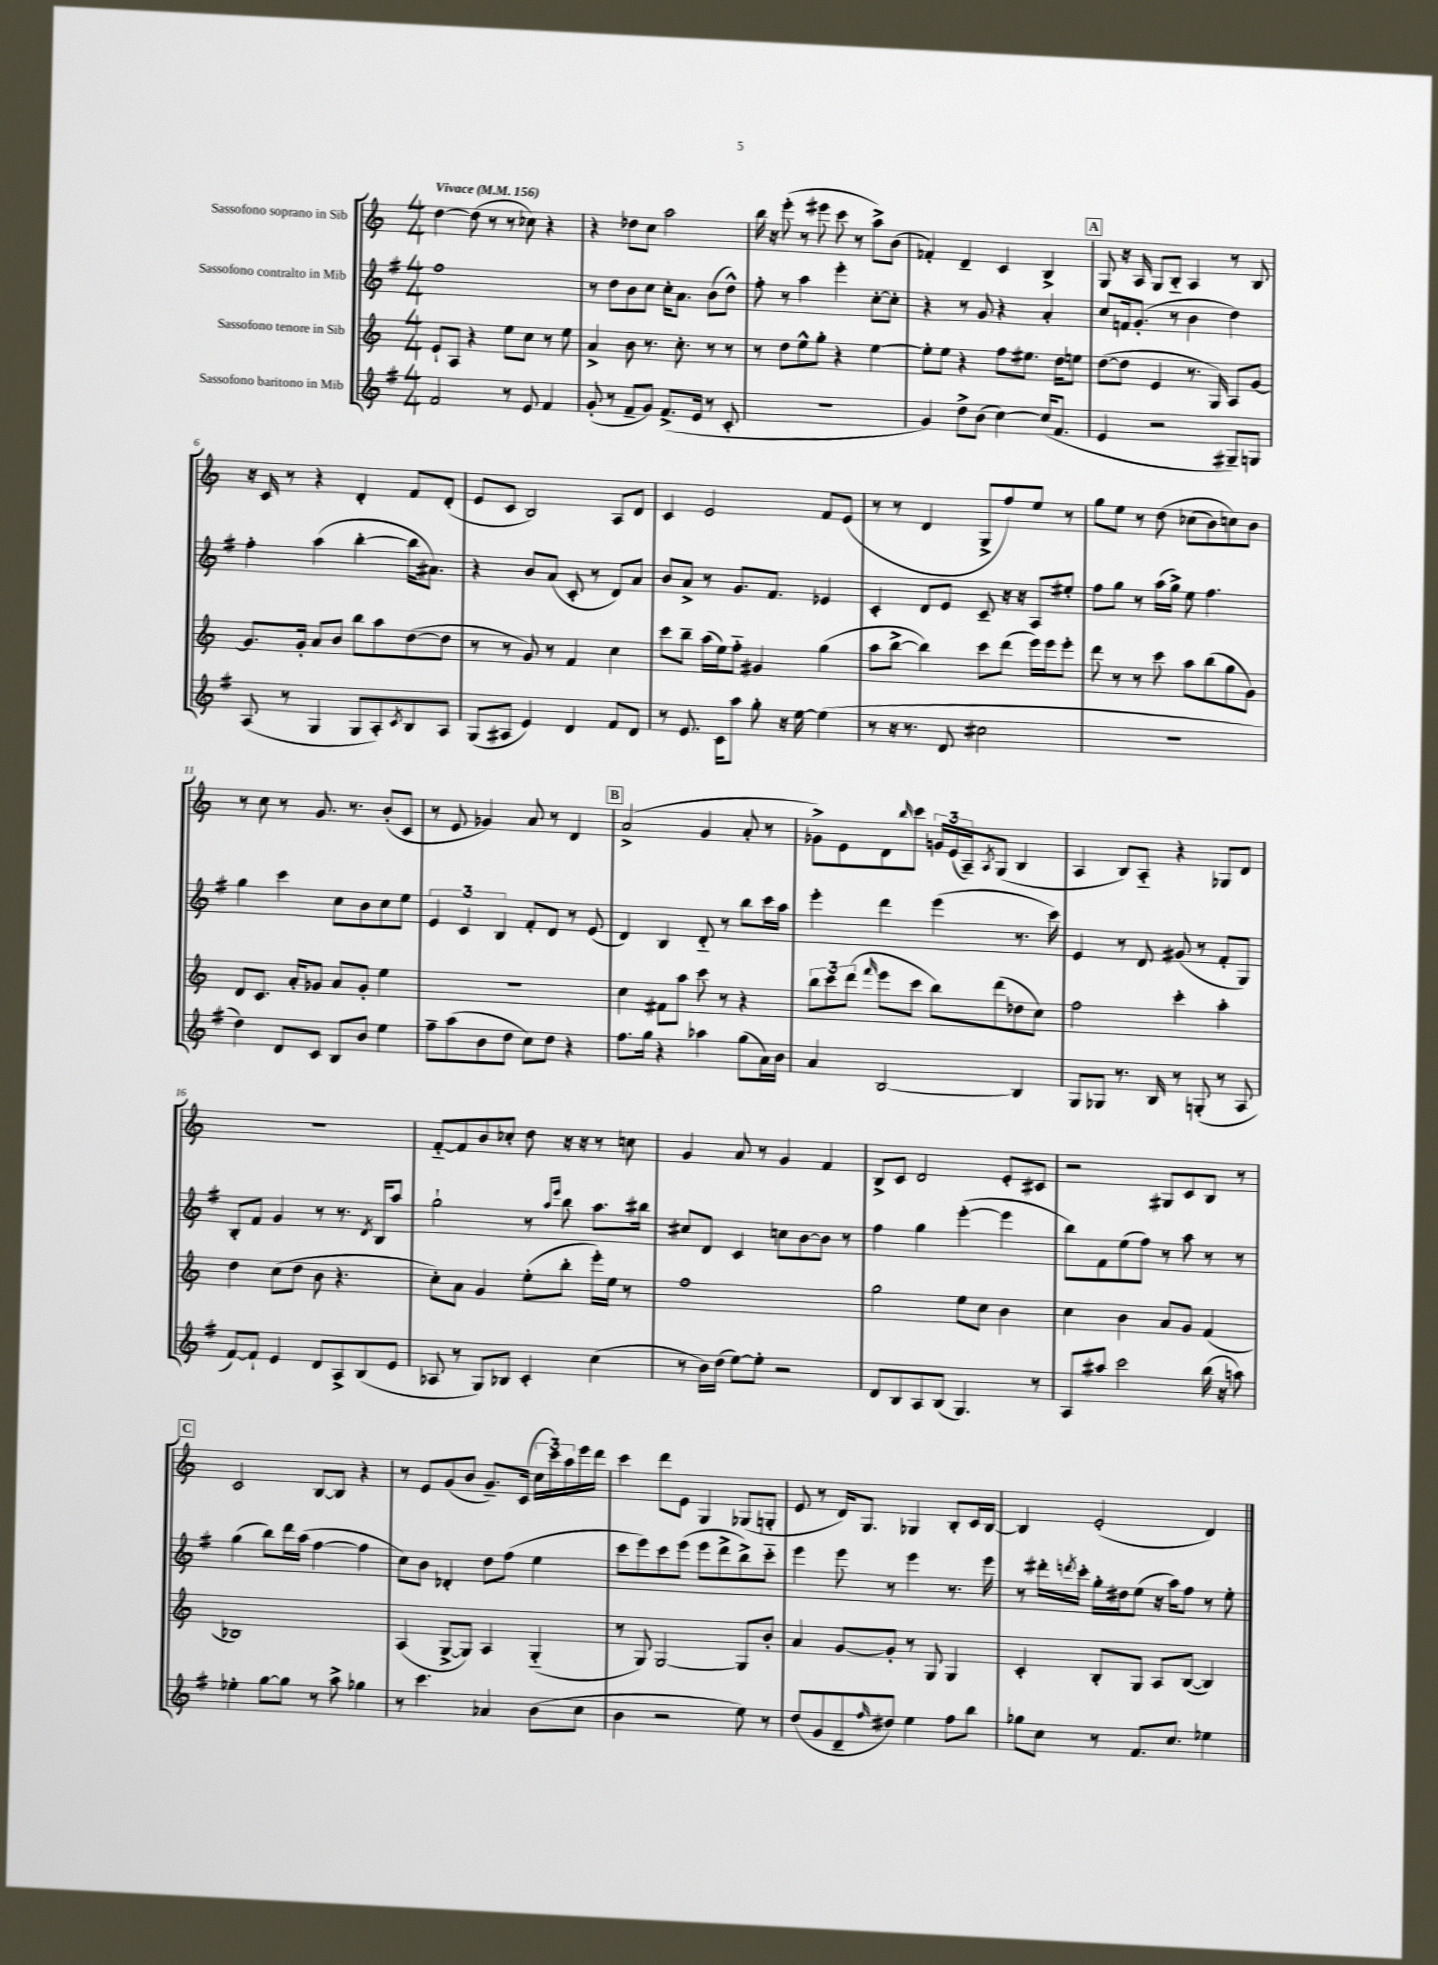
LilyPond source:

<<
\new StaffGroup <<
\new Staff = "s0" \with { instrumentName = "Sassofono soprano in Sib" } {
    \clef treble \key c \major \numericTimeSignature \time 4/4 \tempo "Vivace" 4 = 156
    d''4~ d''8( r8 r8 ces''8) r4 |
    r4 des''8 c''8 a''2 |
    b''16 r16 e'''8-.( r8 eis'''8 c'''8 r8 a''8->) b'8( |
    fes'4-.) d'4-- c'4 b4-> |
    \mark \markup { \box "A" } g8 r16 a16 g8 b8-_ a4 r8 b8 |
    r16 c'16 r8 r4 d'4-. f'8 d'8-.( |
    e'8 c'8 b2) a8 d'8 |
    c'4 e'2 f'8 e'8( |
    r8 r8 d'4 g8-> f''8) e''8 r8 |
    g''8 e''8 r8 d''8\( ces''8( b'8) c''8\) b'8 |
    r8 c''8 r8 g'8. r8. b'8-.( c'8 |
    r8 e'8 ges'4) a'8 r8 d'4 |
    \mark \markup { \box "B" } a'2->( g'4 a'8-. r8 |
    ges'8->) e'8 d'8 \grace { b''16 } c'''8 \tuplet 3/2 { g'16 e'16( a16--) } \acciaccatura { a8 } g8( b4 |
    a4 b8) a8-_ r4 ges8 d'8 |
    R1 |
    f'8~-_ f'8 b'8 ces''8-. d''8 r16 r16 r8 c''8 |
    g'4 a'8 r8 g'4 f'4 |
    b8-> c'8 d'2 e'8-. cis'8 |
    r2 gis8 c'8 b8 r8 |
    \mark \markup { \box "C" } c'2 b8~ b8 r4 |
    r8 e'8 g'8( b'8 g'8.--) c'16( \tuplet 3/2 { c''16 c'''16) a''16 } e'''16 d'''16 |
    c'''4 d'''8 e'8 g4 ges8( g8-. |
    e'8 r8 d'16) g8. ges4 b8-. c'16 b16~ |
    b4 e'2-.( d'4) \bar "|." |
}
\new Staff = "s1" \with { instrumentName = "Sassofono contralto in Mib" } {
    \clef treble \key g \major \numericTimeSignature \time 4/4
    fis''1 |
    r8 d''8 b'8 c''8 c''16-. a'8. b'8( d''8-^) |
    fis''8-. r8 a''4 e'''4-. c''8~-. c''8-. |
    r4 r8 g'8 r4 a'4-. |
    \mark \markup { \box "A" } c''8 f'16 g'8.-.( r8 b'4 d''4) |
    fis''4-. a''4( b''4~-. b''16 ais'8.) |
    r4 b'8 a'8( c'8-. r8 d'8) a'8 |
    b'8 a'8-> r8 g'8. fis'8. ees'4 |
    c'4-. d'8 e'8 c'8-- r16 r16 a8 eis''8-. |
    fis''8 g''8 r8 a''16( g''16->) e''8 fis''4. |
    g''4 c'''4 c''8 b'8 c''8 e''8 |
    \tuplet 3/2 { e'4 c'4 b4 } fis'8-. d'8 r8 e'8( |
    \mark \markup { \box "B" } d'4) b4 d'8-_ r8 b''8 c'''16 a''16 |
    e'''4-. d'''4 e'''4( r8. c'''16) |
    e'4 r8 d'8 gis'8( r8 fis'8-. g8) |
    b8-. fis'8 g'4 r8 r8. \acciaccatura { d'8 } b16 a''8 |
    g''2-! r8 \grace { a''16 e'''16 } b''8 a''8. bis''16 |
    cis''8 d'8 c'4 c''8 b'8~ b'8 r8 |
    fis''4 g''4 e'''4~-.( e'''4 |
    b''8) fis'8 e''8( fis''8) r8 a''8 r8 r8 |
    \mark \markup { \box "C" } g''4( b''8) d'''16 a''16( fis''4~ fis''4 |
    c''8) b'8 des'4-. d''8 fis''8( e''4 |
    c'''8 e'''8) c'''8 e'''8( e'''8 d'''8-> b''8->) c'''8-_ |
    e'''4 e'''8 r8 e'''4 r8. e'''16 |
    r8 dis'''16-. \acciaccatura { d'''8 } c'''16-. g''16-. dis''16 e''8( r16 a''16) fis''8 r8 e''8-. \bar "|." |
}
\new Staff = "s2" \with { instrumentName = "Sassofono tenore in Sib" } {
    \clef treble \key c \major \numericTimeSignature \time 4/4
    e'8-! a8 r4 e''8 c''8 r8 e''8 |
    a'4-> b'8 r8. c''8.-. r8 r8 |
    r8 d''8 e''8-^ g''8-. r4 e''4~ |
    e''8-. e''8 r4 f''8 eis''8. d''16 e''8 |
    \mark \markup { \box "A" } d''8~( d''8 e'4 r8. g16) a8 g'8~ |
    g'8. g'16-. a'8 b'8 b''8 a''8 d''8~( d''8 |
    r8 r8 g'8) r8 f'4 c''4 |
    c'''8 b''8-- a''16( e''16) f''8-_ gis'4 g''4( |
    a''8 b''8~-> b''4) c'''8 d'''8( e'''16) e'''16 e'''8-. |
    d'''8 r8 r8 c'''8 a''8 b''8( g''8 g'8) |
    d'8 c'8. a'16-. ges'8 a'8 ges'8-. e''4 |
    r1 |
    \mark \markup { \box "B" } c''4 fis'8 a''8 c'''8 r8 r4 |
    \tuplet 3/2 { b''8 c'''8 d'''8( } \grace { f'''16 } e'''8 c'''8 b''8) d'''8( des''8 c''8) |
    f''2 c'''4-. a''4-. |
    d''4 c''8( d''8 b'8 r4. |
    c''8-.) a'8 g'4 e''8-.( b''8-. e'''16-.) e''16 r8 |
    f''1 |
    g''2 e''8 c''8 b'4 |
    c''4 b'4 a'8 g'8 f'4( |
    \mark \markup { \box "C" } bes1) |
    a4( g8~-> g8) a4 g4-_( |
    r8 g8) g2~ g8 b'8-. |
    a'4 g'8~ g'8-. r8 g8 g4 |
    c'4-. b8-. g8 a8 b8~( b4) \bar "|." |
}
\new Staff = "s3" \with { instrumentName = "Sassofono baritono in Mib" } {
    \clef treble \key g \major \numericTimeSignature \time 4/4
    fis'2 r8 e'8 fis'4 |
    g'8-.( r8 fis'8-- g'8) fis'8.->( e'16 r8 c'8-. |
    R1 |
    g'4) d''8-> b'8( c''4~) c''16( fis'8. |
    \mark \markup { \box "A" } e'4 r2 gis8--) g8 |
    a8( r8 g4 g8 a8-.) \acciaccatura { c'8 } b8 a8 |
    g8( ais8 e'4) d'4 fis'8 d'8 |
    r8 e'8. c'16 a''8 g''8-. r16 e''16~ e''4( |
    r8 r16 r8. d'8 cis''2 |
    R1 |
    d''4) d'8 c'8 b8 b'8 e''4 |
    fis''8-- a''8( b'8 d''8 c''8) d''8 r4 |
    \mark \markup { \box "B" } fis''8. g''16 r4 aes''4 g''8( a'16) b'16 |
    a'4 b2~ b4 |
    g8 ges8 r8. b16 r8 g8-.( r8 a8 |
    fis'8~) fis'8-! e'4 d'8 a8-> b8( e'8 |
    aes8 r8 g8) bes8 c'4-. c''4( |
    r8 b'16) d''16( e''8~) e''8-. r2 |
    d'8 b8 a8 b8( g4.) r8 |
    a8 ais''8 c'''2 b''16( r16 a''8) |
    \mark \markup { \box "C" } ees''4-. g''8~ g''8 r8 a''8-> ges''4 |
    r8 c'''4. aes'4 b'8( c''8 |
    b'4 r2 e''8) r8 |
    d''8( g'8 d'8-- \grace { fis''16 } dis''8) e''4 fis''8 b''8 |
    ges''8 c''8 r8 fis'8. c''8. ees''4 \bar "|." |
}
>>
>>
